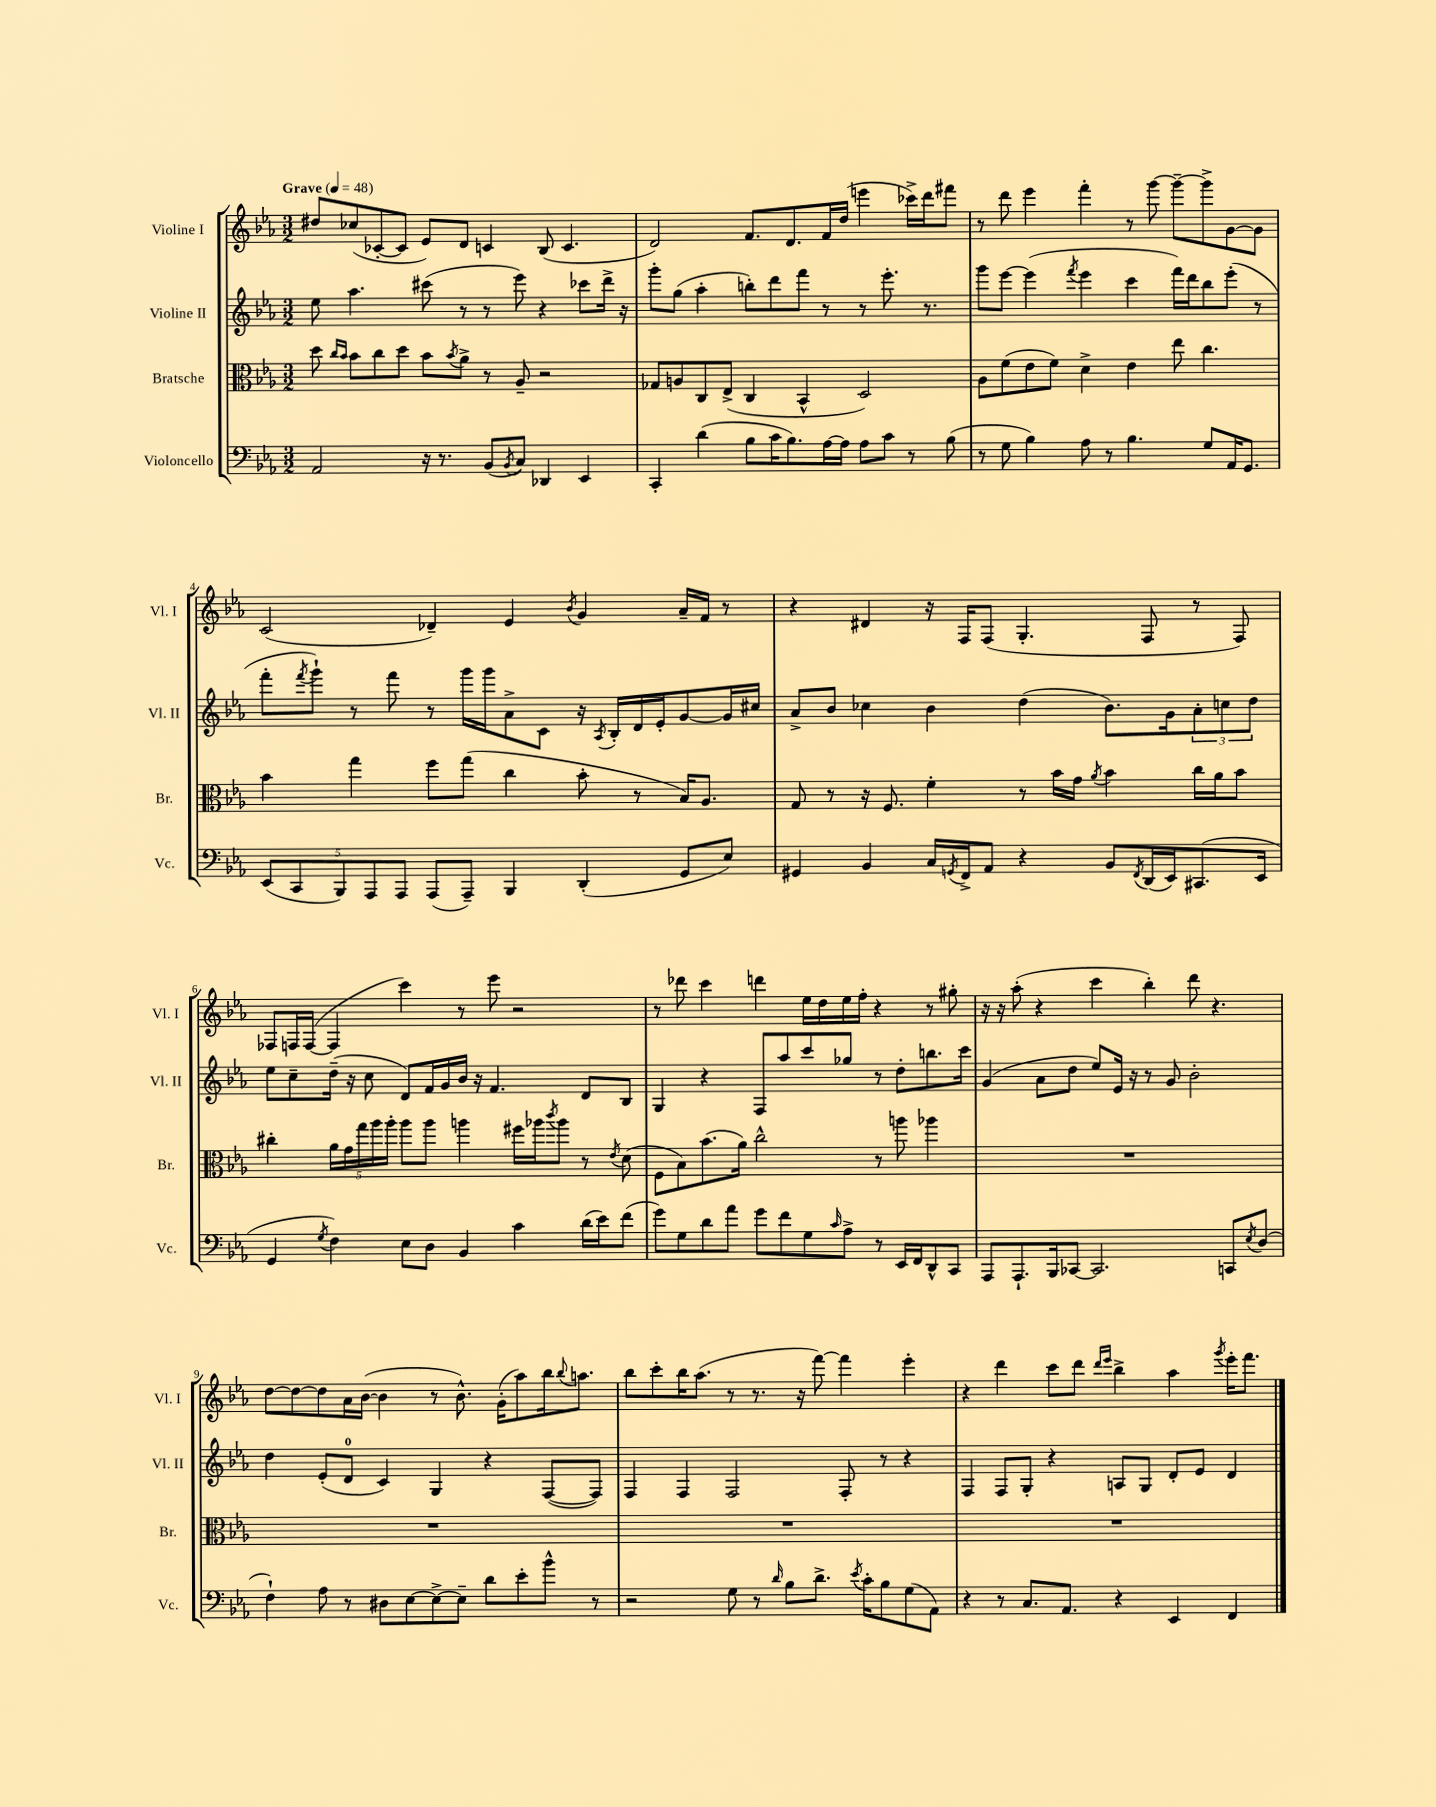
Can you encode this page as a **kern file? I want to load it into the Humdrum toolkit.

**kern	**kern	**kern	**kern
*part4	*part3	*part2	*part1
*staff4	*staff3	*staff2	*staff1
*I"Violoncello	*I"Bratsche	*I"Violine II	*I"Violine I
*I'Vc.	*I'Br.	*I'Vl. II	*I'Vl. I
*clefF4	*clefC3	*clefG2	*clefG2
*k[b-e-a-]	*k[b-e-a-]	*k[b-e-a-]	*k[b-e-a-]
*M3/2	*M3/2	*M3/2	*M3/2
*MM48	*MM48	*MM48	*MM48
=1	=1	=1	=1
!	!	!	!LO:TX:a:B:t=Grave
2AA-/	8dd\	8ee-\	8dd#X/L
.	16qqcc/LL	.	.
.	16qqb-/JJ	.	.
.	8b-\L	4.aa-\	(8cc-X/
.	8cc\	.	[8c-X'/
.	8dd\J	.	8c-/J]
16r	8b-\L	(8ccc#X\	8e-/L)
8.r	.	.	.
.	8qb-/	.	.
.	8a-^\J	8r	8d/J
(8BB-/L	8r	8r	4cn/
8qBB-/	.	.	.
8C/J)	8A-~/	8eee-\)	.
4DD-X/	2r	4r	(8B-/
.	.	.	4.c/
4EE-/	.	8ccc-X\L	.
.	.	16ddd^\Jk	.
.	.	16r	.
=2	=2	=2	=2
4CC'/	8G-X/L	8ggg'\L	2d/)
.	8An/	(8gg\J	.
(4d\	8C/	4aa-'\	.
.	(8E-^/J	.	.
8B-\L	4C/	8bbn'\L)	8.f/L
16c\K	.	8ddd\	.
8.B-\)	.	.	8.d/
.	4BB-^^/	8fff\J	.
[16A-\L	.	8r	16f/L
16A-\JJ]	.	.	(16dd/JJ
8A-\L	2D/)	8r	4eeen\
8c\J	.	8.eee-'\	.
8r	.	.	16ccc-X^\LL)
.	.	8.r	16ddd\J
(8B-\	.	.	8fff#X\J
=3	=3	=3	=3
8r	8A-\L	8ggg\L	8r
8G\	(8f\	[8eee-\J	8ddd\
4B-\)	8e-\	(4eee-\]	4eee-\
.	8f\J)	.	.
.	.	8qfff/	.
8A-\	4d^\	4eee-\	4fff'\
8r	.	.	.
4.B-\	4e-\	4ccc\	8r
.	.	.	[8ggg\
.	8ee-\	16fff\LL)	8ggg~\L_
.	.	16ddd\J	.
8G/L	4.cc\	8bb-\	8ggg^\]
16AA-/K	.	(8eee-'\J	[8g\
8.GG/J	.	.	.
.	.	8r	8g\J]
!!LO:LB:g=z
=4	=4	=4	=4
(10EE-/L	4b-\	8fff'\L	(2c/
10CC/	.	.	.
.	.	8qfff/	.
.	.	8ggg`\J)	.
10BBB-/)	.	.	.
.	4gg\	8r	.
10AAA-/	.	.	.
.	.	8fff\	.
10AAA-/J	.	.	.
(8AAA-/L	8ff\L	8r	4d-X~/)
8AAA-~/J)	(8gg\J	16ggg\LL	.
.	.	16ggg\J	.
4BBB-/	4cc\	8a-^\	4e-/
.	.	8c\J	.
.	.	.	8qb-/
(4DD'/	8b-'\	16r	4g/
.	.	8qA-/	.
.	.	16B-'/LL	.
.	8r	16d/	.
.	.	16e-'/J	.
8GG/L	16B-/KL)	[8g/	16a-~/LL
.	8.A-/J	.	16f/JJ
8E-/J)	.	16g/L]	8r
.	.	16cc#X/JJ	.
=5	=5	=5	=5
4GG#X/	8G/	8a-^/L	4r
.	8r	8b-/J	.
4BB-/	16r	4cc-X\	4d#X/
.	8.F/	.	.
16C/LL	4f'\	4b-\	16r
8qGGn/	.	.	.
16FF^/J	.	.	16F/KL
8AA-/J	.	.	(8F/J
4r	8r	(4dd\	4.G'/
.	16b-\LL	.	.
.	16g\JJ	.	.
.	8qa-/	.	.
8BB-/L	4b-\	8.b-\L)	.
8qFF/	.	.	.
(16DD/L	.	.	8F/
16EE-/J)	.	16g\k	.
(8.CC#X/	16cc\LL	12a-'\	8r
.	16a-\J	.	.
.	.	12ccn\	.
.	8b-\J	.	8F/)
.	.	12dd\J	.
16EE-/Jk	.	.	.
!!LO:LB:g=z
=6	=6	=6	=6
4GG/	4cc#X'\	8ee-\L	8F-X/L
.	.	8cc~\	16Fn/L
.	.	.	([16F/JJ
8qG/	.	.	.
4F\)	20a-\LL	(16dd~\Jk	4F/]
.	20g\	.	.
.	.	16r	.
.	20gg\	.	.
.	.	8cc\	.
.	20aa-\	.	.
.	20aa-'\JJ	.	.
8E-\L	8aa-\L	8d/L)	4ccc\)
8D\J	8aa-\J	16f/L	.
.	.	16g/	.
4BB-/	4aan\	16b-/JJ	8r
.	.	16r	.
.	.	4.f/	8eee-\
4c\	16ff#X\LL	.	2r
.	16aa-X\J	.	.
.	8qccc/	.	.
.	8aa-\J	.	.
(16d\LL	8r	8d/L	.
16e-\J)	.	.	.
.	8qe-/	.	.
(8f\J	(8d\	8B-/J	.
=7	=7	=7	=7
8g\L)	8F\L	4G/	8r
8G\	8B-\)	.	8ddd-X\
8d\	(8.b-\	4r	4ccc\
8a-\J	.	.	.
.	16a-\Jk)	.	.
8g\L	2cc^^\	8F/L	4dddn\
8f\	.	8aa-/	.
8G\	.	8ccc/	16ee-\LL
.	.	.	16dd\
16qqc/	.	.	.
8A-^\J	.	8gg-X/J	16ee-\
.	.	.	16ff'\JJ
8r	8r	8r	4r
16EE-/LL	8aan\	8dd'\L	.
16FF/J	.	.	.
8DD^^/	4aa-X\	8.bbn\	8r
8CC/J	.	.	8gg#X'\
.	.	16ccc\Jk	.
=8	=8	=8	=8
8AAA-/L	1.r	(4g/	16r
.	.	.	16r
8.AAA-`/	.	.	(8aa-'\
.	.	8a-\L	4r
16BBB-/k	.	.	.
[8CC-X/J	.	8dd\J	.
2.CC-/]	.	8ee-/L)	4ccc\
.	.	16e-/Jk	.
.	.	16r	.
.	.	8r	4bb-'\)
.	.	8g/	.
.	.	2b-'\	8ddd\
.	.	.	4.r
8CCn/L	.	.	.
8qE-/	.	.	.
(8D/J	.	.	.
!!LO:LB:g=z
=9	=9	=9	=9
4F`\)	1.r	4dd\	[8dd\L
.	.	.	8dd\_
8A-\	.	(8e-'/L	8dd\]
8r	.	8d/J	16a-\L
.	.	.	([16b-\JJ
8D#X\L	.	4c/)	4b-\]
[8E-\	.	.	.
8E-^\_	.	4G/	8r
8E-~\J]	.	.	8.b-^^\)
8d\L	.	4r	.
.	.	.	(16g'\KL
8e-'\	.	.	8aa-\)
8b-^^\J	.	([8F/L	16bb-\k
.	.	.	8qqbb-/
.	.	.	8.aan\J
8r	.	8F/J])	.
=10	=10	=10	=10
2r	1.r	4F/	8bb-\L
.	.	.	8ccc'\
.	.	4F/	16bb-\K
.	.	.	(8.aa-\J
8G\	.	2F/	8r
8r	.	.	8.r
16qqd/	.	.	.
8B-\L	.	.	.
.	.	.	16r
8.d^\J	.	.	[8fff\)
.	.	8F'/	4fff\]
8qe-/	.	.	.
16c'\KL	.	.	.
8B-\	.	8r	.
(8G\	.	4r	4eee-'\
8AA-\J)	.	.	.
=11	=11	=11	=11
4r	1.r	4F/	4r
8r	.	8F/L	4ddd\
8.C/L	.	8G'/J	.
.	.	4r	8ccc\L
8.AA-/J	.	.	.
.	.	.	8ddd\J
.	.	.	16qqddd/LL
.	.	.	16qqeee-/JJ
4r	.	8An/L	4bb-^\
.	.	8G/J	.
4EE-/	.	8d'/L	4aa-\
.	.	8e-/J	.
.	.	.	8qggg/
4FF/	.	4d/	16eee-'\KL
.	.	.	8.fff\J
==	==	==	==
*-	*-	*-	*-
